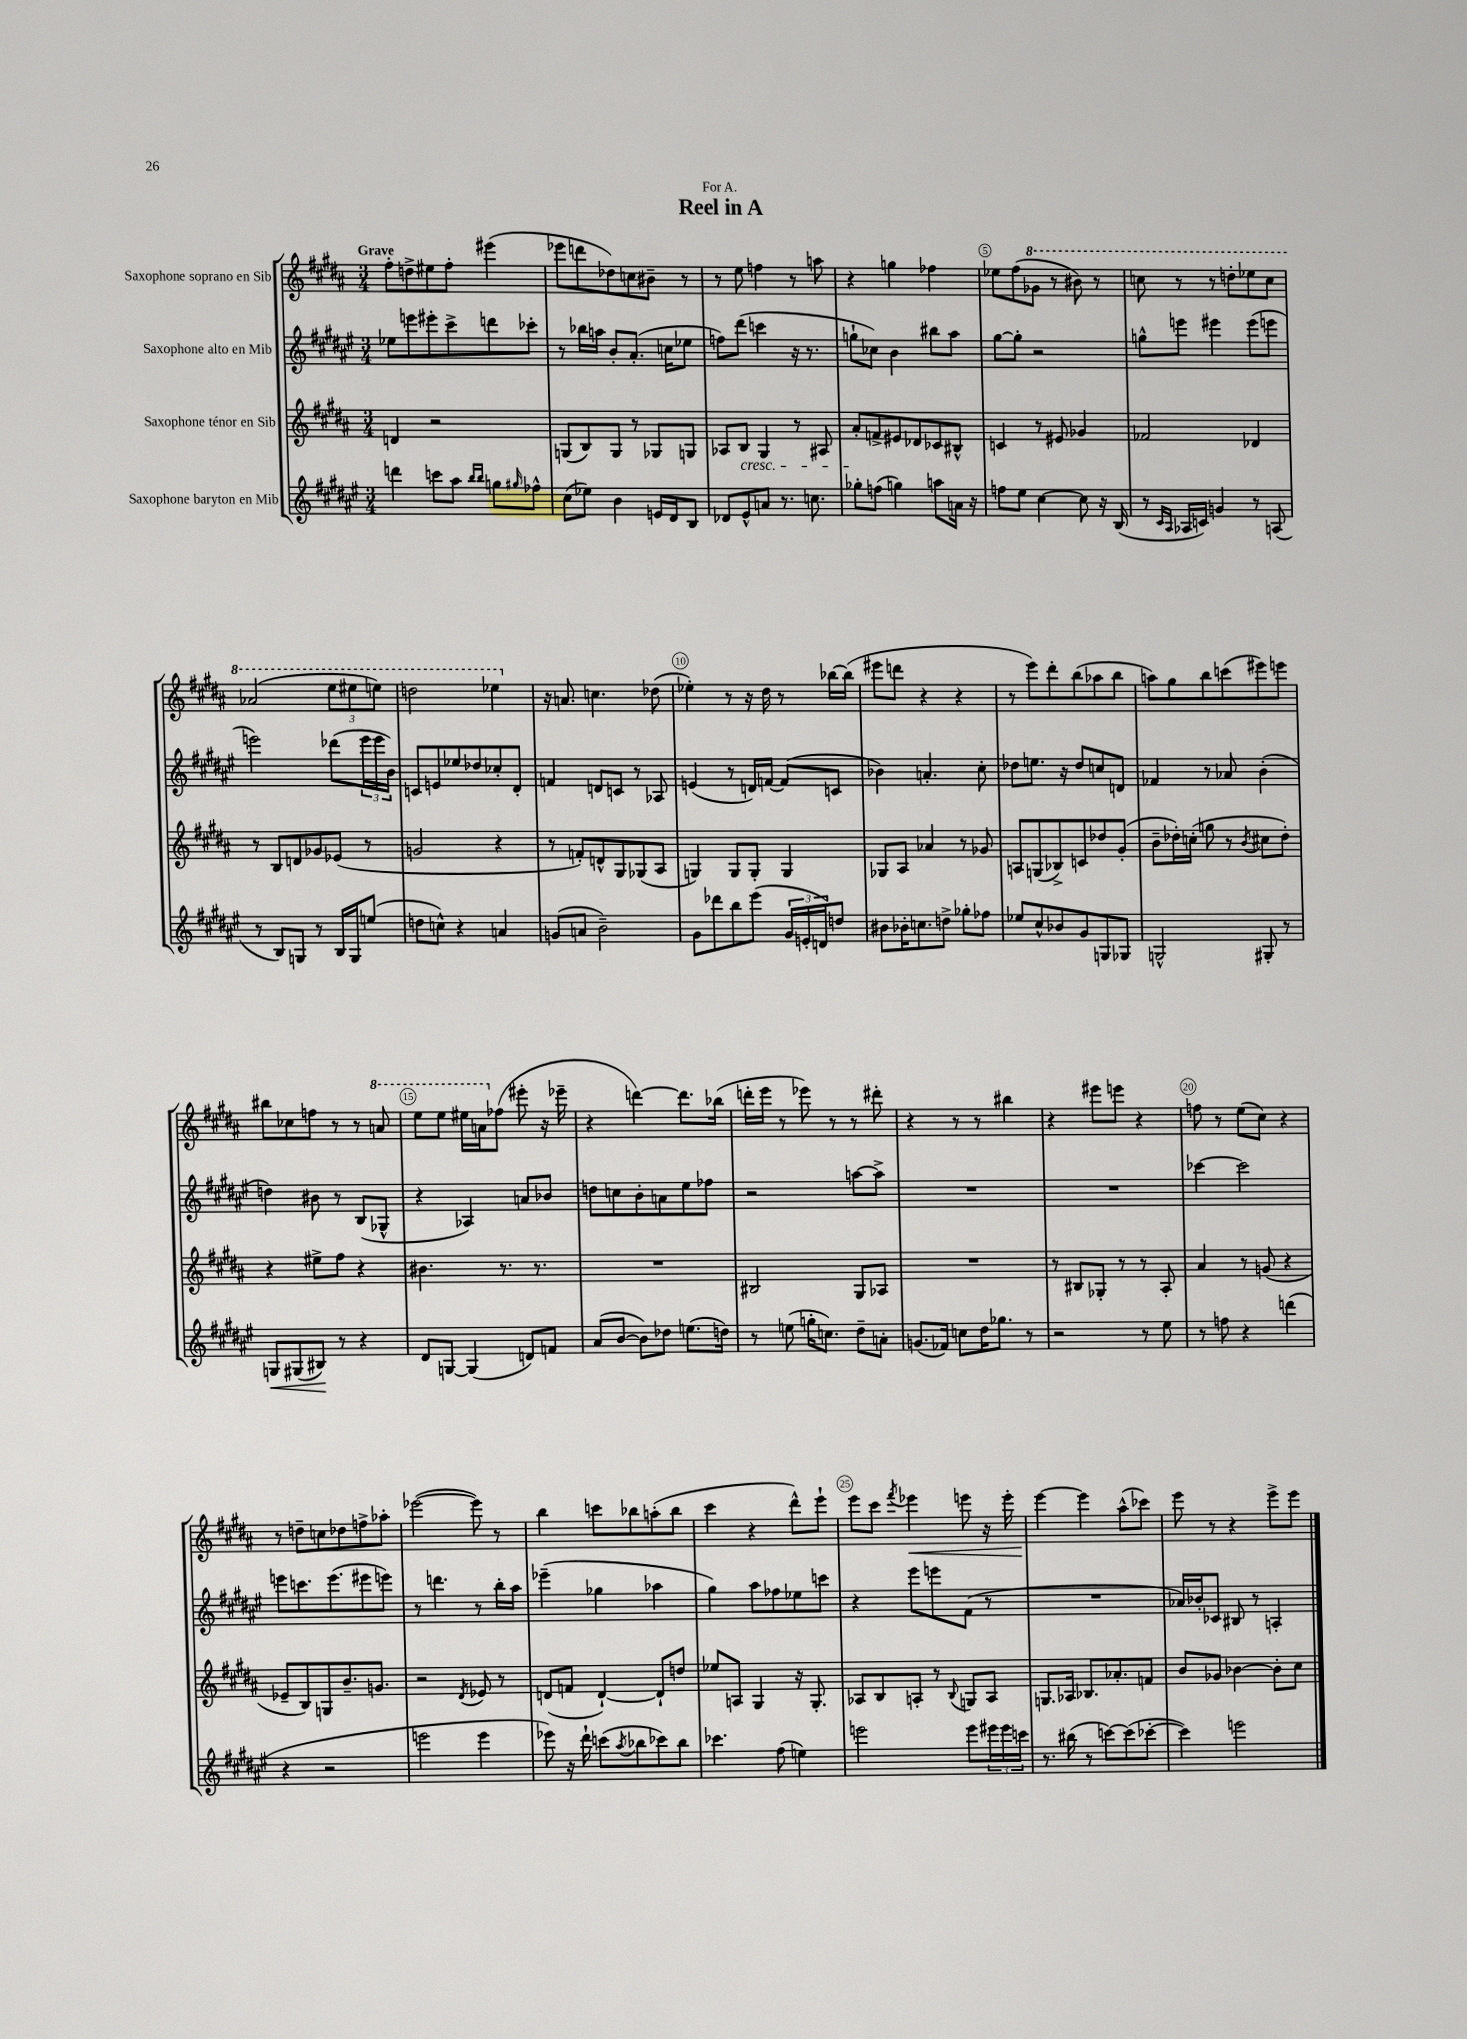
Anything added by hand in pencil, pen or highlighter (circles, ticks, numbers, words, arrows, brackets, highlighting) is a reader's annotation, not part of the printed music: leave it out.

**kern	**dynam	**kern	**kern	**kern	**dynam
*part4	*part4	*part3	*part2	*part1	*part1
*staff4	*staff4	*staff3	*staff2	*staff1	*staff1
*I"Saxophone baryton en Mib	*	*I"Saxophone ténor en Sib	*I"Saxophone alto en Mib	*I"Saxophone soprano en Sib	*
*clefG2	*	*clefG2	*clefG2	*clefG2	*
*k[f#c#g#d#a#e#]	*	*k[f#c#g#d#a#]	*k[f#c#g#d#a#e#]	*k[f#c#g#d#a#]	*
*M3/4	*	*M3/4	*M3/4	*M3/4	*
=1	=1	=1	=1	=1	=1
!	!	!	!	!LO:TX:a:B:t=Grave	!
4dddn\	.	4dn/	8ee-X\L	8ff#'\L	.
.	.	.	8eeen\	8ddn^\	.
8cccn\L	.	2r	8eee#X'\	8ee#X\	.
8aa#\J	.	.	8ccc#^\	8ff#'\J	.
16qqbb/LL	.	.	.	.	.
16qqbb/JJ	.	.	.	.	.
8ggn\L	.	.	8dddn\	(4eee#X\	.
16qqgg#X/	.	.	.	.	.
8ff-X^^\J	.	.	8ccc-X'\J	.	.
=2	=2	=2	=2	=2	=2
(8cc#\L	.	(8Gn/L	8r	8eee-X\L	.
8ee-X\J)	.	8B/)	16bb-X\LL	8dddn\	.
.	.	.	16aan\JJ	.	.
4b\	.	8G/J	8b'/L	8dd-X\)	.
.	.	8r	(8.a#'/J	8ccn\	.
16en/LL	.	8G-X/L	.	8b#X~\J	.
16d#/J	.	.	16ccn\KL	.	.
8B/J	.	8Gn/J	8ee-X\J	8r	.
=3	=3	=3	=3	=3	=3
8d-X/L	.	8A-X/L	8ffn\L)	8r	.
!	!	!LO:TX:b:i:t=cresc.	!	!	!
8e#^^/	.	8B/J	(8ddd#\J	8ee\	.
8an/J	.	4G#/	4cccn\	4ffn\	.
8.r	.	.	.	.	.
.	.	8r	16r	8r	.
8.ccn\	.	.	8.r	.	.
.	.	8A#X/	.	8aan\	.
=4	=4	=4	=4	=4	=4
8gg-X'\L	.	8a#'/L	8ggn`\L	4r	.
(8ffn\J	.	8fn^/	8cc-X\J)	.	.
4ggn\)	.	8e#X/	4b\	4ggn\	.
.	.	8d-X/	.	.	.
8aan\L	.	8c-X/	8bb#X\L	4ff-X\	.
16an\Jk	.	8B#X^^/J	8aa#\J	.	.
16r	.	.	.	.	.
=5	=5	=5	=5	=5	=5
8ffn\L	.	4cn/	[8gg#\L	8ee-X\L	.
8ee#\J	.	.	8gg#'\J]	(8ff#\	.
*	*	*	*	*8va	*
[4cc#\	.	8r	2r	8gg-X\J	.
.	.	8e#X/	.	8r	.
8cc#\]	.	4g-X/	.	8bb#X\)	.
16r	.	.	.	8r	.
(16B/	.	.	.	.	.
=6	=6	=6	=6	=6	=6
8r	.	2f-X/	8ggn^^\L	8cccn\	.
16qqc#/LL	.	.	.	.	.
16qqA#/JJ	.	.	.	.	.
16A-X/LL	.	.	8eeen\J	8r	.
16cn/JJ)	.	.	.	.	.
4gn/	.	.	4eee#X\	8r	.
.	.	.	.	8dddn'\L	.
8r	.	4d-X/	(8eee#\L	8eee-X\	.
(8An/	.	.	8eeen\J	8ccc\J	.
!!LO:LB:g=z
=7	=7	=7	=7	=7	=7
8r	.	8r	2eeen\)	(2aa-X/	.
8B/L)	.	8B/L	.	.	.
8Gn/J	.	8dn/	.	.	.
8r	.	8g-X/	.	.	.
16B/LL	.	(8e-X/J	(8ddd-X\L	12eee\L	.
16G/J	.	.	.	.	.
.	.	.	.	12eee#X\	.
(8een/J	.	8r	24eee\L	.	.
.	.	.	24eee\	12eeen\J)	.
.	.	.	24b\JJ)	.	.
=8	=8	=8	=8	=8	=8
8ddn\L	.	2gn/	8cn/L	2dddn\	.
8ccn^^\J)	.	.	8en/	.	.
4r	.	.	8ee-X/	.	.
.	.	.	8dd-X/	.	.
4an/	.	4r	8cc-X'/	4eee-X\	.
.	.	.	8d#'/J	.	.
=9	=9	=9	=9	=9	=9
*	*	*	*	*X8va	*
(8gn/L	.	8r	4fn/	16r	.
.	.	.	.	8.an/	.
8an/J	.	8fn'/L)	.	.	.
2b~\)	.	8dn^^/	8dn/L	4.ccn\	.
.	.	8G#/	8cn/J	.	.
.	.	(8G-X/	8r	.	.
.	.	8A#/J	8A-X/	(8dd-X\	.
=10	=10	=10	=10	=10	=10
8g#\L	.	4Gn/)	(4en/	4ee-X'\)	.
8ddd-X\	.	.	.	.	.
8bb\	.	8G/L	8r	8r	.
(8eee#\J	.	8G'/J	16dn/LL)	16r	.
.	.	.	[16fn/JJ	16dd#\	.
24g#/LL	.	4G/	(8f/L]	8r	.
24en'/	.	.	.	.	.
24dn/J)	.	.	.	.	.
8ddn/J	.	.	8cn/J	[16bb-X\LL	.
.	.	.	.	(16bb-\JJ]	.
=11	=11	=11	=11	=11	=11
8b#X\L	.	8G-X/L	4b-X\)	8eee#X\L	.
16b-X'\K	.	8A#/J	.	8dddn\J	.
8.ccn\	.	.	.	.	.
.	.	4a-X/	4.an'/	4r	.
8ddn^\J	.	.	.	.	.
8gg-X'\L	.	8r	.	4r	.
8ff-X\J	.	8g-X/	8cc#'\	.	.
=12	=12	=12	=12	=12	=12
8ee-X/L	.	8An/L	8dd-X\L	8r	.
8cc#^^/	.	(8Gn/	8.een\J	8eee\L)	.
8b-X/	.	8B-X^/)	.	8ddd#'\	.
.	.	.	16r	.	.
8g#/	.	8cn/	8dd-/L	(8bb\	.
8Gn/	.	8dd-X/	8ccn/	8aa-X\	.
8G-X/J	.	(8g#'/J	8dn/J	8bb\J	.
=13	=13	=13	=13	=13	=13
2Gn^^/	.	8b~\L	4f-X/	8aan\L)	.
.	.	16dd-X'\L)	.	8gg#\	.
.	.	(16ccn'\JJ	.	.	.
.	.	8ggn\	8r	8bb\	.
.	.	8r	8a-X/	(8cccn\	.
.	.	8qb/	.	.	.
8G#X'/	.	8cc#X\L	(4b'\	8eee#X\)	.
8r	.	8dd-'\J)	.	8eeen\J	.
!!LO:LB:g=z
=14	=14	=14	=14	=14	=14
!	!LO:HP:b	!	!	!	!
8Gn/L	<	4r	4ddn\)	8bb#X\L	.
(8G#X/	.	.	.	8cc-X\	.
8B#X/J)	.	8ee#X^\L	8b#X\	8ffn\J	.
8r	[	8ff#\J	8r	8r	.
4r	.	4r	(8B/L	8r	.
*	*	*	*	*8va	*
.	.	.	8G-X^^/J	8aan/	.
=15	=15	=15	=15	=15	=15
8d#/L	.	4.b#X\	4r	8eee\L	.
[8Gn/J	.	.	.	8eee\J	.
(4G/]	.	.	4A-X/)	16eee#X\LL	.
.	.	.	.	16aan\J	.
*	*	*	*	*X8va	*
.	.	8.r	.	(8ff-X\J	.
8dn/L)	.	.	8an/L	8eee#X'\	.
.	.	8.r	.	.	.
8fn/J	.	.	8b-X/J	16r	.
.	.	.	.	16eee-X~\	.
=16	=16	=16	=16	=16	=16
(8a#/L	.	2.r	8ddn\L	4r	.
[8b/J	.	.	8ccn\	.	.
8b\L])	.	.	8b'\	[4dddn\)	.
8dd-X\J	.	.	8an\	.	.
(8.een\L	.	.	8ee#\	8.ddd\L]	.
.	.	.	8ff-X\J	.	.
16ddn\Jk)	.	.	.	(16bb-X\Jk	.
=17	=17	=17	=17	=17	=17
8r	.	2B#X/	2r	16dddn'\LL	.
.	.	.	.	16eee\JJ	.
(8een\	.	.	.	8r	.
16ggn'\KL	.	.	.	8eee-X\)	.
8.ccn\J)	.	.	.	.	.
.	.	.	.	8r	.
8dd#~\L	.	8G#/L	[8aan\L	8r	.
8an'\J	.	8A-X/J	8aa^\J]	8ddd#X'\	.
=18	=18	=18	=18	=18	=18
(8.gn/L	.	2.r	2.r	4r	.
16f-X/Jk)	.	.	.	.	.
8ccn\L	.	.	.	8r	.
16dd#\K	.	.	.	8r	.
8.gg-X\J	.	.	.	.	.
.	.	.	.	4bb#X\	.
8r	.	.	.	.	.
=19	=19	=19	=19	=19	=19
2r	.	8r	2.r	4r	.
.	.	8B#X/L	.	.	.
.	.	8G-X'/J	.	8eee#X\L	.
.	.	8r	.	8eeen\J	.
8r	.	8r	.	4r	.
8ee#\	.	8A#'/	.	.	.
=20	=20	=20	=20	=20	=20
8r	.	4a#/	[4ccc-X\	8ffn\	.
8ffn\	.	.	.	8r	.
4r	.	8r	2ccc-\]	(8ee\L	.
.	.	(8gn/	.	8cc#\J)	.
(4dddn\	.	4r	.	4r	.
!!LO:LB:g=z
=21	=21	=21	=21	=21	=21
4r	.	8e-X~/L	8eeen\L	8r	.
.	.	8B/)	8.cccn\	8ddn~\L	.
2r	.	8Gn/	.	8ccn\	.
.	.	.	(8.eee\	.	.
.	.	8.b~/	.	8dd-X\	.
.	.	.	8eee#X\	8ffn^\	.
.	.	8.gn/J	.	.	.
.	.	.	8eeen\J)	8aa-X'\J	.
=22	=22	=22	=22	=22	=22
2eeen\	.	2r	8r	([2eee-X\	.
.	.	.	4.dddn\	.	.
.	.	8qd#/	.	.	.
4eee\	.	8e-X/	8r	8eee-\])	.
.	.	8r	16bb'\LL	8r	.
.	.	.	16aa#\JJ	.	.
=23	=23	=23	=23	=23	=23
8eee-X\)	.	(8dn/L	(4eee-X~\	4bb\	.
16r	.	8fn/J	.	.	.
16ddd#`\	.	.	.	.	.
(8cccn\L	.	[4d`/)	4gg-X\	8cccn\L	.
8qaa#/	.	.	.	.	.
8bb-X\	.	.	.	8bb-X\	.
8ccc-X\)	.	8d`/L]	4aa-X\	(8aan'\	.
8bb-\J	.	8ddn/J	.	8bb-\J	.
=24	=24	=24	=24	=24	=24
4.ccc-X\	.	8ee-X/L	4gg#\)	4ccc#\	.
.	.	8An/J	.	.	.
.	.	4G#/	8aa#\L	4r	.
(8ff#\	.	.	8ff-X\	.	.
4een\)	.	16r	8ee-X\	8ddd#^^\L)	.
.	.	8.G#'/	.	.	.
.	.	.	8cccn\J	8eee`\J	.
=25	=25	=25	=25	=25	=25
2eeen\	.	8A-X/L	4r	8eee\L	.
.	.	8B/	.	8ccc#\J	.
.	.	.	.	8qfff#/	.
!	!	!	!	!	!LO:HP:b
.	.	8An'/J	8eee#\L	4eee-X\	<
.	.	8r	8eeen\	.	.
.	.	8qqB/	.	.	.
8eee\L	.	8Gn/L	(8f#\J	8eeen\	.
24eee#X\L	.	8A/J	8r	16r	.
24eee#\	.	.	.	.	.
.	.	.	.	16eee'\	.
24cccn\JJ	.	.	.	.	.
=26	=26	=26	=26	=26	=26
8.r	.	8.Gn/L	2.r	[4eee\	.
(16bb#X\	.	16A-X/Jk	.	.	.
8r	.	8.B-X/L	.	4eee\]	[
[8cccn\L)	.	.	.	.	.
.	.	8.a-X'/	.	.	.
(8ccc\]	.	.	.	(8aa#^^\L	.
[8ccc-X'\J	.	8fn/J	.	8ccc-X\J)	.
=27	=27	=27	=27	=27	=27
4ccc-\])	.	8b/L	16a-X/LL)	8eee\	.
.	.	.	16b-X'/J	.	.
.	.	8g-X/J	8c-X/J	8r	.
2eeen\	.	[4b-X\	8B#X/	4r	.
.	.	.	8r	.	.
.	.	8b-'\L]	4An'/	8eee^\L	.
.	.	8cc#\J	.	8eee\J	.
==	==	==	==	==	==
*-	*-	*-	*-	*-	*-
